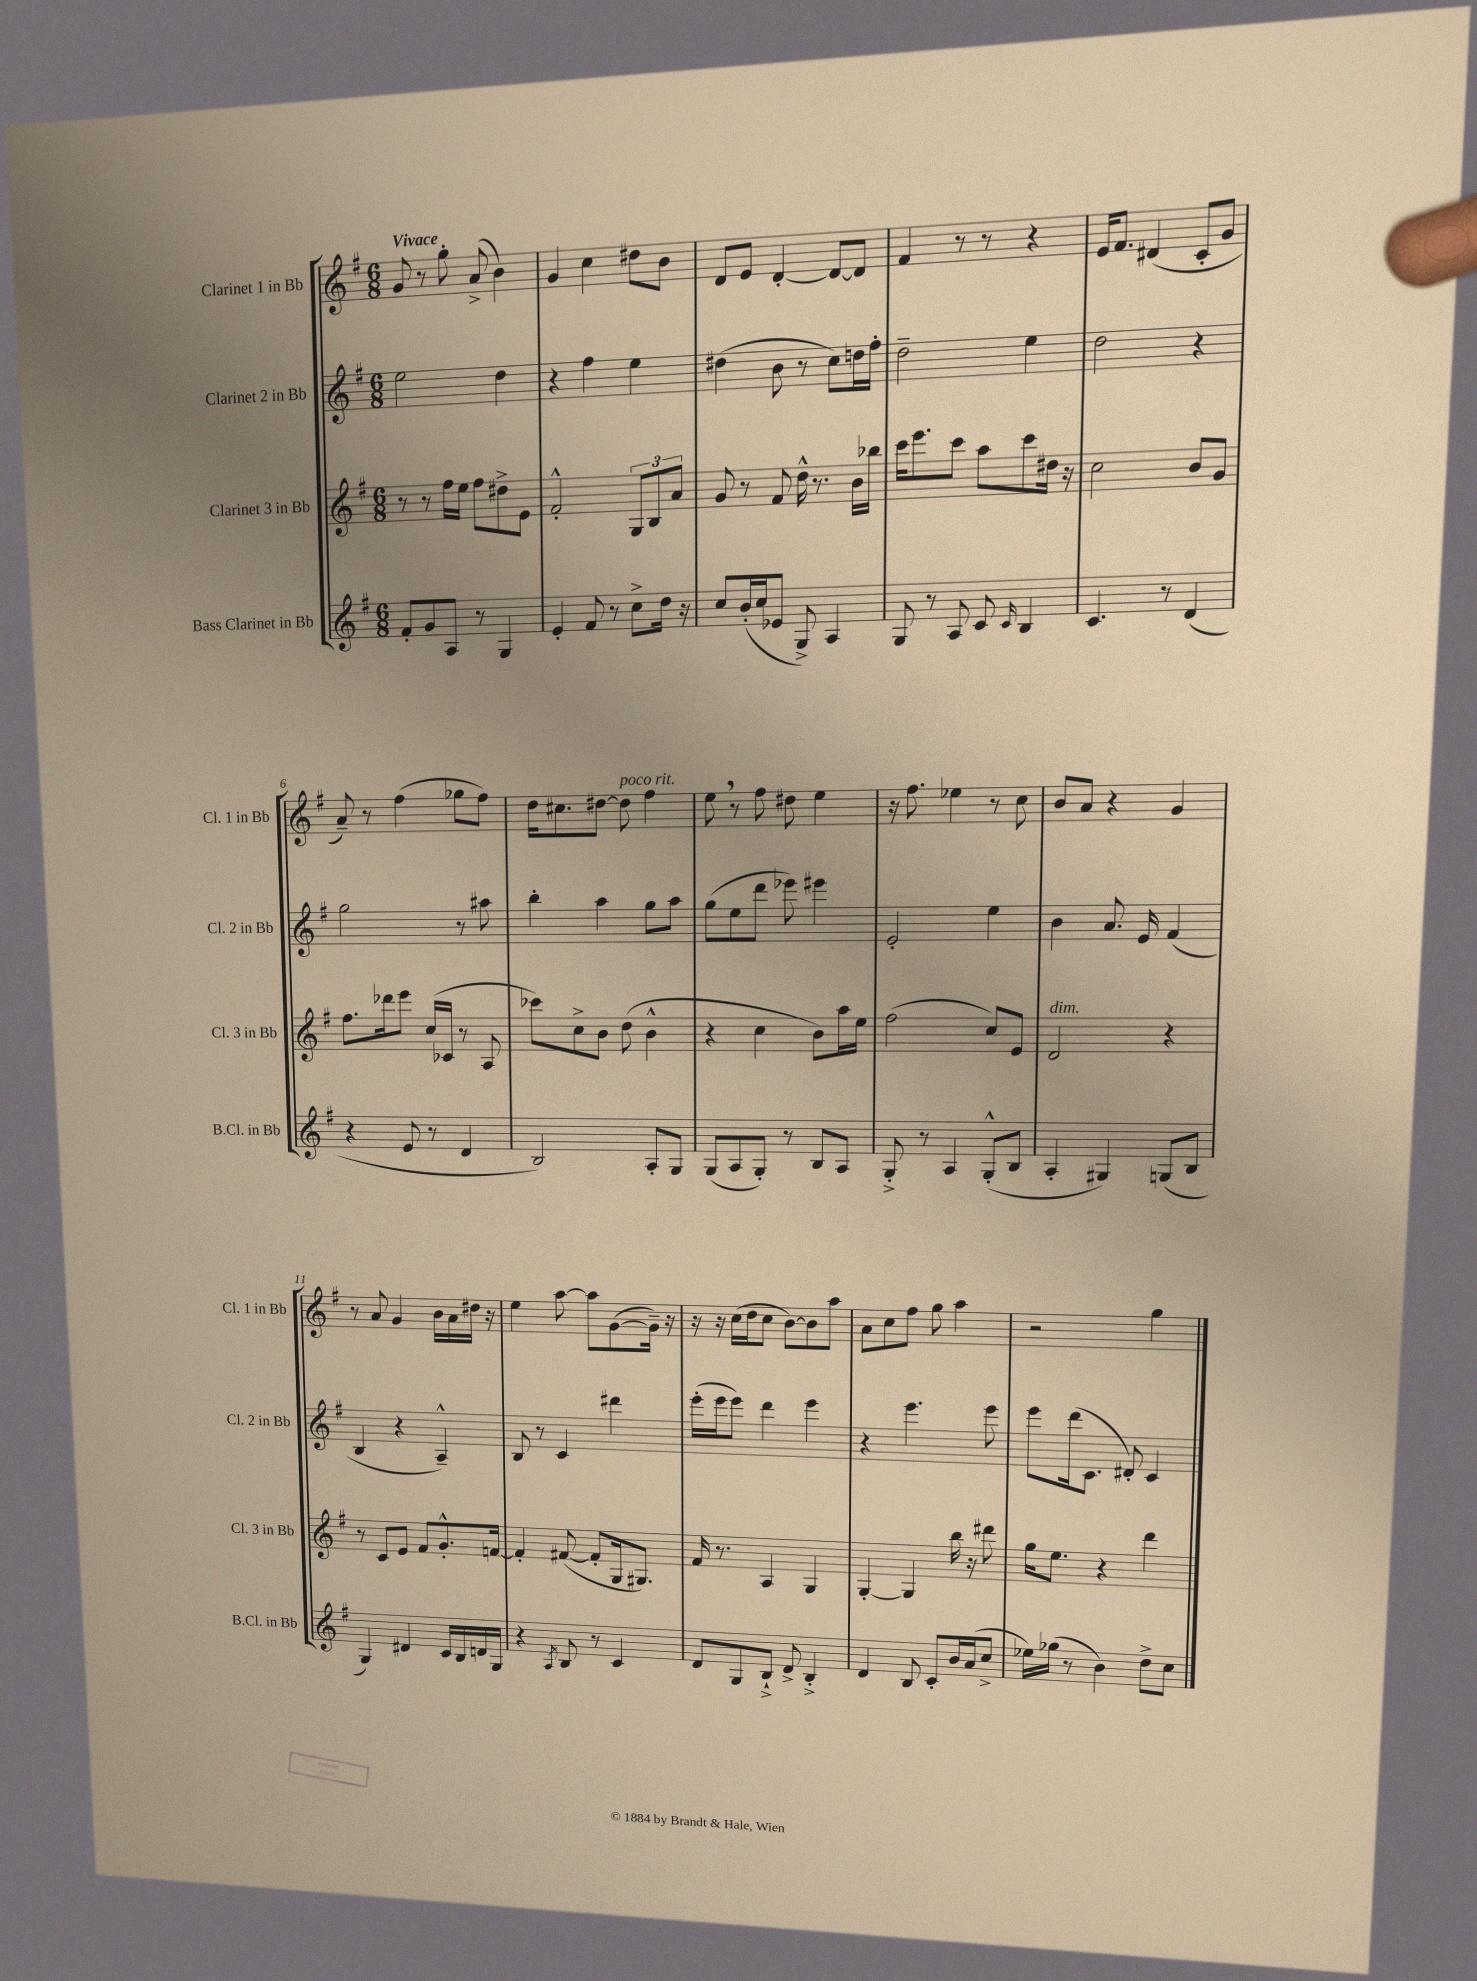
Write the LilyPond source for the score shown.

<<
\new StaffGroup <<
\new Staff = "s0" \with { instrumentName = "Clarinet 1 in Bb" shortInstrumentName = "Cl. 1 in Bb" } {
    \clef treble \key g \major \numericTimeSignature \time 6/8 \tempo "Vivace"
    g'8 r8 g''8-. a'8->( b'4) |
    g'4 c''4 dis''8 b'8 |
    d'8 e'8 d'4~-. d'8~ d'8 |
    fis'4 r8 r8 r4 |
    e'16 fis'8. dis'4( c'8-. g'8 |
    a'8--) r8 fis''4( ges''8 fis''8) |
    d''16 cis''8. dis''8~ dis''8^\markup { \italic "poco rit." } fis''4 |
    e''8 \breathe r8 fis''8 dis''8 e''4 |
    r16 fis''8. ees''4 r8 c''8 |
    b'8 a'8 r4 g'4 |
    r8 a'8 g'4 b'16 a'16 dis''16 r16 |
    e''4 a''8~ a''8 g'8~( g'16--) r16 |
    r16 r16 c''16( d''16 c''8 b'8~) b'8 a''8 |
    a'8 c''8 fis''8 g''8 a''4 |
    r2 g''4 \bar "|." |
}
\new Staff = "s1" \with { instrumentName = "Clarinet 2 in Bb" shortInstrumentName = "Cl. 2 in Bb" } {
    \clef treble \key g \major \numericTimeSignature \time 6/8
    e''2 d''4 |
    r4 fis''4 e''4 |
    dis''4( b'8 r8 c''8) d''16 fis''16-. |
    d''2-- e''4 |
    d''2 r4 |
    g''2 r8 ais''8 |
    b''4-. a''4 g''8 a''8 |
    g''8( e''8 d'''8 ees'''8) eis'''4 |
    e'2-. e''4 |
    b'4 a'8. e'16 fis'4( |
    b4 r4 a4---^) |
    b8 r8 c'4 dis'''4 |
    e'''16-.( e'''16 e'''8) d'''4 e'''4 |
    r4 e'''4. e'''8 |
    e'''8 d'''16( c'8. dis'8-.) c'4 \bar "|." |
}
\new Staff = "s2" \with { instrumentName = "Clarinet 3 in Bb" shortInstrumentName = "Cl. 3 in Bb" } {
    \clef treble \key g \major \numericTimeSignature \time 6/8
    r8 r8 fis''16 e''16 fis''8 dis''8-> e'8 |
    fis'2-.-^ \tuplet 3/2 { g8 b8 a'8 } |
    g'8 r8 fis'8 d''16-^ r8. b'16 bes''16 |
    c'''16 e'''8. c'''8 a''8 c'''8 dis''16 r16 |
    c''2 b'8 g'8 |
    fis''8. des'''16 e'''8 c''16( ces'16 r8 a8 |
    ces'''8) c''8-> b'8 d''8( b'4-^ |
    r4 c''4 b'8) a''16 e''16 |
    fis''2( c''8) e'8 |
    d'2^\markup { \italic "dim." } r4 |
    r8 c'8 e'8 fis'8 g'8.-.-^ f'16~ |
    f'4-. fis'8~( fis'8-. g16 gis8.) |
    fis'16 r8. a4 g4 |
    g4~-. g4 b''16 r16 dis'''8 |
    g''16 e''8. r4 d'''4 \bar "|." |
}
\new Staff = "s3" \with { instrumentName = "Bass Clarinet in Bb" shortInstrumentName = "B.Cl. in Bb" } {
    \clef treble \key g \major \numericTimeSignature \time 6/8
    fis'8-. g'8 a8 r8 g4 |
    e'4-. fis'8 r8 c''8-> d''16 r16 |
    c''8 b'16-.( c''16 ees'8 g8->) a4 |
    g8 r8 a8 c'8 \grace { c'16 } b4 |
    c'4. r8 d'4( |
    r4 e'8 r8 d'4 |
    b2) a8-. g8 |
    g8( a8 g8-.) r8 b8 a8 |
    g8-.-> r8 a4 g8-.-^( b8 |
    a4-. gis4) g8( b8 |
    g4) dis'4 c'16 b16 d'16 g16 |
    r4 \acciaccatura { a8 } b8 r8 c'4 |
    d'8 g8 b8-!-> d'8-> b4-.-> |
    d'4 b8 c'8-. b'16 a'16( c''8-> |
    ees''16) ges''16( r8 b'4) d''8-> c''8 \bar "|." |
}
>>
>>
